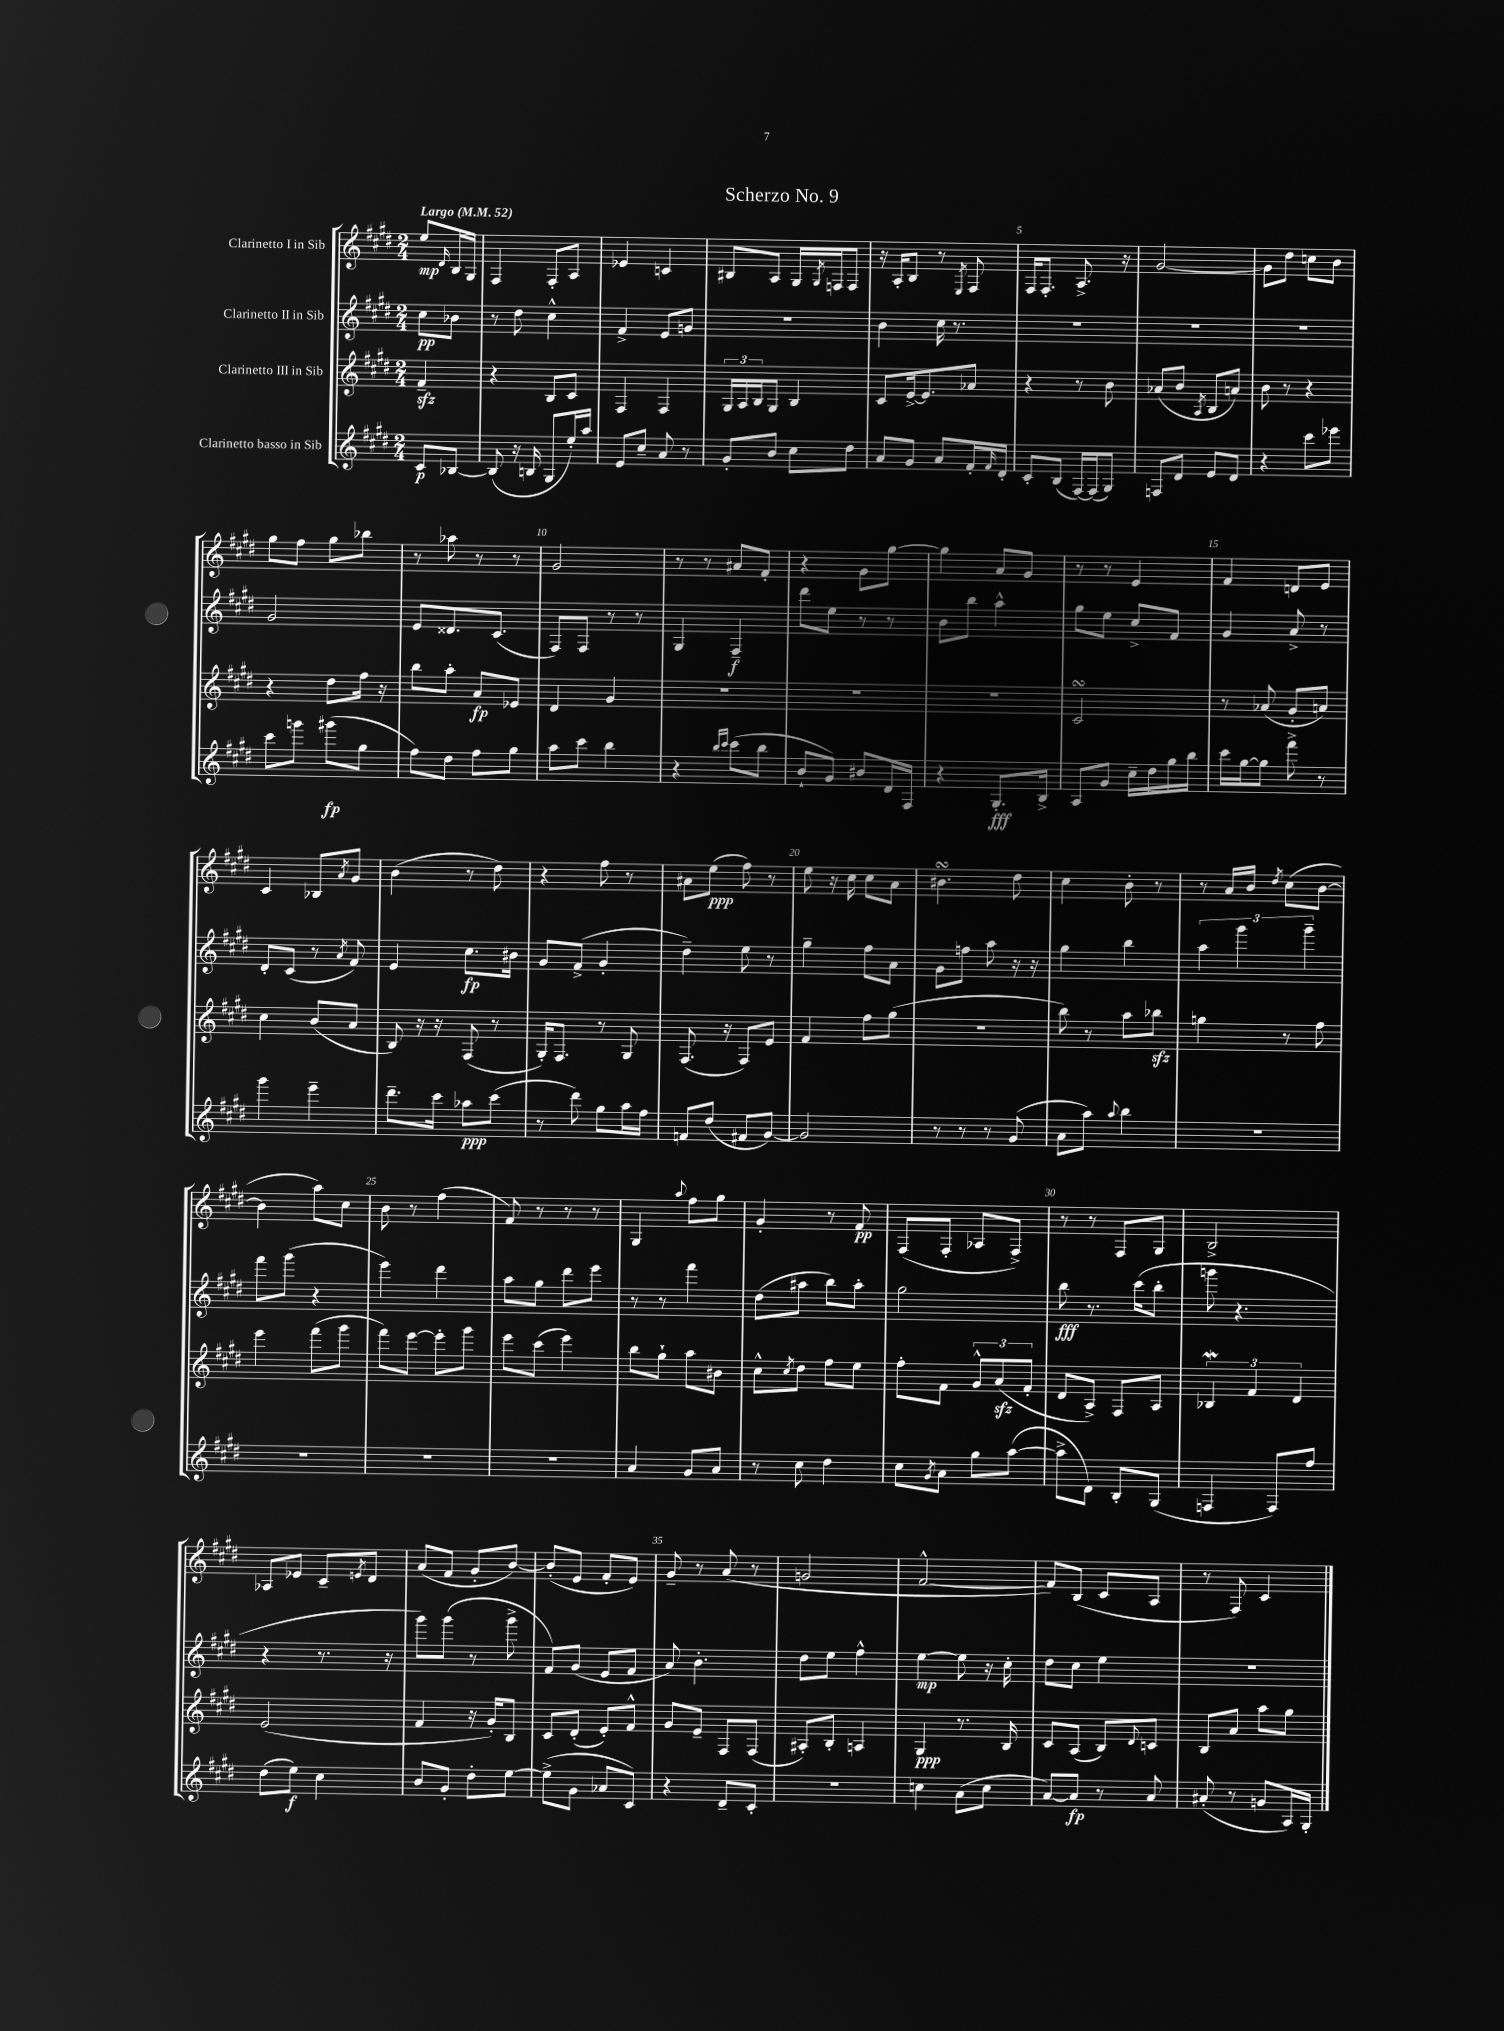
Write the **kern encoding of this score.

**kern	**kern	**kern	**kern
*staff4	*staff3	*staff2	*staff1
*clefG2	*clefG2	*clefG2	*clefG2
*k[f#c#g#d#]	*k[f#c#g#d#]	*k[f#c#g#d#]	*k[f#c#g#d#]
*M2/4	*M2/4	*M2/4	*M2/4
*MM52	*MM52	*MM52	*MM52
8c#/L	4f#~/	8cc#\L	8ee/L
.	.	.	16qqd#/
[8B-/J	.	8b-\J	16B/L
.	.	.	16G#/JJ
=	=	=	=
(8B-/]	4r	8r	4F#/
16r	.	8dd#\	.
16B/	.	.	.
8G#/L	8B/L	4cc#^^\	8F#'/L
16ee'/L)	8c#/J	.	8A/J
16aa/JJ	.	.	.
=	=	=	=
8e/L	4F#/	4f#^/	4e-/
8cc#~/J	.	.	.
8a/	4F#/	8e/L	4c/
8r	.	8g/J	.
=	=	=	=
8g#'/L	24G#/LL	2r	8B#/L
.	24A/	.	.
.	24B/J	.	.
8b/J	8G#/J	.	8A/J
8cc#\L	4B/	.	16G#/LL
.	.	.	8qG#/
.	.	.	16F/J
8dd#\J	.	.	8F/J
=	=	=	=
8a/L	8c#/L	4b\	16r
.	.	.	16A'/LK
8g#/J	[16e^/k	.	8B/J
.	8.e/]	.	.
8a/L	.	16cc#\	8r
.	.	8.r	.
.	.	.	8qE/
16f#'/L	8a-/J	.	8F#/
16qqf#/	.	.	.
16d#'/JJ	.	.	.
=	=	=	=
8c#'/L	4r	2r	16F#/LK
.	.	.	8.F#'/J
(8B/J	.	.	.
[16F#/LL)	8r	.	8.A^/
(16F#/]J	.	.	.
8G#/J)	8b\	.	.
.	.	.	16r
=	=	=	=
8F/L	(8a-/L	2r	[2g#/
8d#/J	8b/J	.	.
.	8qA/	.	.
8e/L	8B/L	.	.
8d#/J	8a/J)	.	.
=	=	=	=
4r	8b\	2r	8g#\]L
.	8r	.	8dd#\J
8ccc#\L	4r	.	8cc\L
8eee-\J	.	.	8b\J
=	=	=	=
8ccc#\L	4r	2g#/	8gg#\L
8ggg\J	.	.	8ff#\J
(8ggg#\L	8dd#\L	.	8gg#\L
8gg#\J	16ff#\Jk	.	8bb-\J
.	16r	.	.
=	=	=	=
8ff#\L)	8bb\L	8e/L	8r
8dd#\J	8aa'\J	8.d##/	8aa-\
8ff#\L	8a/L	.	8r
.	.	(8.c#/J	.
8gg#\J	8e-/J	.	8r
=	=	=	=
8aa\L	4d#/	8F#/L)	2g#/
8ccc#\J	.	8F#/J	.
4bb\	4g#/	8r	.
.	.	8r	.
=	=	=	=
4r	2r	4G#/	8r
.	.	.	8r
16qqbb/LL	.	.	.
16qqccc#/JJ	.	.	.
(8ccc#\L	.	4F#~/	8a#/L
8bb\J	.	.	8f#'/J
=	=	=	=
8b`/L	2r	8ddd#\L	4r
8g#/J)	.	8ee\J	.
8b#/L	.	8r	8g#\L
16d#/L	.	8r	[8gg#\J
16F#/JJ	.	.	.
=	=	=	=
4r	2r	8b\L	4gg#\]
.	.	8bb\J	.
8.G#'/L	.	4aa^^\	8a/L
.	.	.	8g#/J
16B^/Jk	.	.	.
=	=	=	=
8A/L	2c#/	8gg#\L	8r
8g#/J	.	8ee\J	8r
16cc#~\LL	.	8cc#^/L	4e/
16dd#\	.	.	.
16gg#\	.	8f#/J	.
16bb\JJ	.	.	.
=	=	=	=
16ccc#\LL	8r	4g#/	4f#/
[16gg#\J	.	.	.
8gg#\]J	(8a-/	.	.
8fff#^\	8g#'/L	8a^/	8d/L
8r	8a/J)	8r	8e/J
=	=	=	=
4ggg#\	4cc#\	8d#'/L	4c#/
.	.	(8c#/J	.
4eee~\	(8b/L	8r	8B-/L
.	.	8qa/	8qa/
.	8a/J	8f#/)	8g#/J
=	=	=	=
8.ddd#~\L	8B/)	4e/	(4b\
.	16r	.	.
16ccc#\Jk	16r	.	.
8aa-\L	(8F#/	8.cc#\L	8r
(8ccc#\J	8r	.	8dd#\)
.	.	16b#\Jk	.
=	=	=	=
8r	16G#'/LK)	8g#/L	4r
.	8.F#/J	.	.
8ddd#\)	.	(8f#^/J	.
8gg#\L	8r	4g#'/	8ff#\
16aa\L	8G#/	.	8r
16ff#\JJ	.	.	.
=	=	=	=
8f/L	(8.F#/	4dd#~\)	8a#\L
(8dd#/J	.	.	(8ee\J
.	16r	.	.
8f#/L	8F#/L)	8ee\	8ff#\)
[8g#/J)	8e/J	8r	8r
=	=	=	=
2g#/]	4f#/	4gg#~\	8ee\
.	.	.	16r
.	.	.	16cc#\
.	8ff#\L	8ff#\L	8cc#\L
.	(8gg#\J	8a\J	8a\J
=	=	=	=
8r	2r	8g#\L	4.b#\
8r	.	8ff\J	.
8r	.	8aa\	.
(8g#/	.	16r	8dd#\
.	.	16r	.
=	=	=	=
8a\L	8bb\)	4gg#\	4cc#\
8aa\J)	8r	.	.
8qqaa/	.	.	.
4bb\	8aa\L	4bb\	8b'\
.	8bb-\J	.	8r
=	=	=	=
2r	4gg\	6aa\	8r
.	.	.	16a/LL
.	.	6ggg#\	.
.	.	.	16b/JJ
.	.	.	8qdd#/
.	8r	.	(8cc#\L
.	.	6ggg#~\	.
.	8ff#\	.	[8b\J
=	=	=	=
2r	4eee\	8fff#\L	4b\]
.	.	(8ggg#\J	.
.	(8fff#\L	4r	8aa\L)
.	8ggg#\J	.	8cc#\J
=	=	=	=
2r	8fff#\L)	4eee\)	8b\
.	[8eee\J	.	8r
.	8eee'\]L	4ddd#\	(4ff#\
.	8ggg#\J	.	.
=	=	=	=
2r	8eee\L	8aa\L	8f#/)
.	(8ccc#\J	8gg#\J	8r
.	4eee\)	8ddd#\L	8r
.	.	8eee\J	8r
=	=	=	=
4a/	8bb\L	8r	4G#/
.	8gg#`\J	8r	.
.	.	.	8qqaa/
8g#/L	8aa\L	4fff#\	8ff#\L
8a/J	8b#\J	.	8gg#\J
=	=	=	=
8r	8cc#^^\L	(8dd#\L	4g#'/
.	8qcc#/	.	.
8cc#\	8dd#\J	8aa#\J	.
4dd#\	8ff#\L	8bb\L)	8r
.	8ee\J	8aa#'\J	8f#/
=	=	=	=
8cc#\L	8ff#'\L	2gg#\	(8F#/L
8qg#/	.	.	.
8a\J	8f#\J	.	8F#'/J
8gg#\L	12g#^^/L	.	8A-/L
.	(12a/	.	.
([8aa\J	.	.	8F#^/J)
.	12f#'/J	.	.
=	=	=	=
8aa^\]L	8d#/L	8bb\	8r
8d#\J)	8A^/J)	8.r	8r
8B'/L	8F#/L	.	8F#/L
.	.	(16ccc#\LK	.
(8G#/J	8A/J	8bb'\J	8G#/J
=	=	=	=
4F/	6B-/	8ggg\	2B^/
.	.	4.r	.
.	6f#/	.	.
8F/L)	.	.	.
.	6d#/	.	.
8ff#/J	.	.	.
=	=	=	=
(8dd#\L	(2e/	4r	8A-/L
8ee\J)	.	.	8e-/J
4cc#\	.	8.r	8c#~/L
.	.	.	8qe/
.	.	.	8d#/J
.	.	16r	.
=	=	=	=
8b/L	4f#/	8ggg#\L)	(8a/L
8g#'/J	.	(8ggg#\J	8f#/J
8dd#'\L	16r	8r	8g#'/L
.	16g#'/LK)	.	.
[8ee\J	8B/J	8ggg#^\	[8b/J)
=	=	=	=
(8ee^\]L	8c#/L	8f#/L)	(8b'/]L
8g#\J	(8d#'/J	(8g#/J	8e/J
8a-/L	8e'/L)	8e/L	8f#'/L
8c#/J)	8f#^^/J	8f#/J	8e/J)
=	=	=	=
4r	8g#/L	8a/)	8g#~/
.	8e~/J	4.b'\	8r
8d#~/L	8F#/L	.	(8a/
8c#'/J	(8F#/J	.	8r
=	=	=	=
2r	8A#'/L)	8dd#\L	2g/
.	8B'/J	8ee\J	.
.	4A/	4ff#^^\	.
=	=	=	=
4cc\	4G#/	[4ee\	[2f#^^/
(8a\L	8.r	8ee\]	.
8cc\J	.	16r	.
.	16B/	16cc#'\	.
=	=	=	=
[8a/L)	8c#/L	8dd#\L	8f#/]L)
8a/]J	(8A/J	8cc#\J	(8B/J
8r	8B/L)	4ee\	8c#/L
.	8qqd#/	.	.
8a/	8c/J	.	8A/J
=	=	=	=
(8a#'/	8B/L	2r	8r
8r	8a/J	.	8F#/)
8g/L	8aa\L	.	4c#/
16A/L)	8gg#\J	.	.
16G#'/JJ	.	.	.
==	==	==	==
*-	*-	*-	*-
